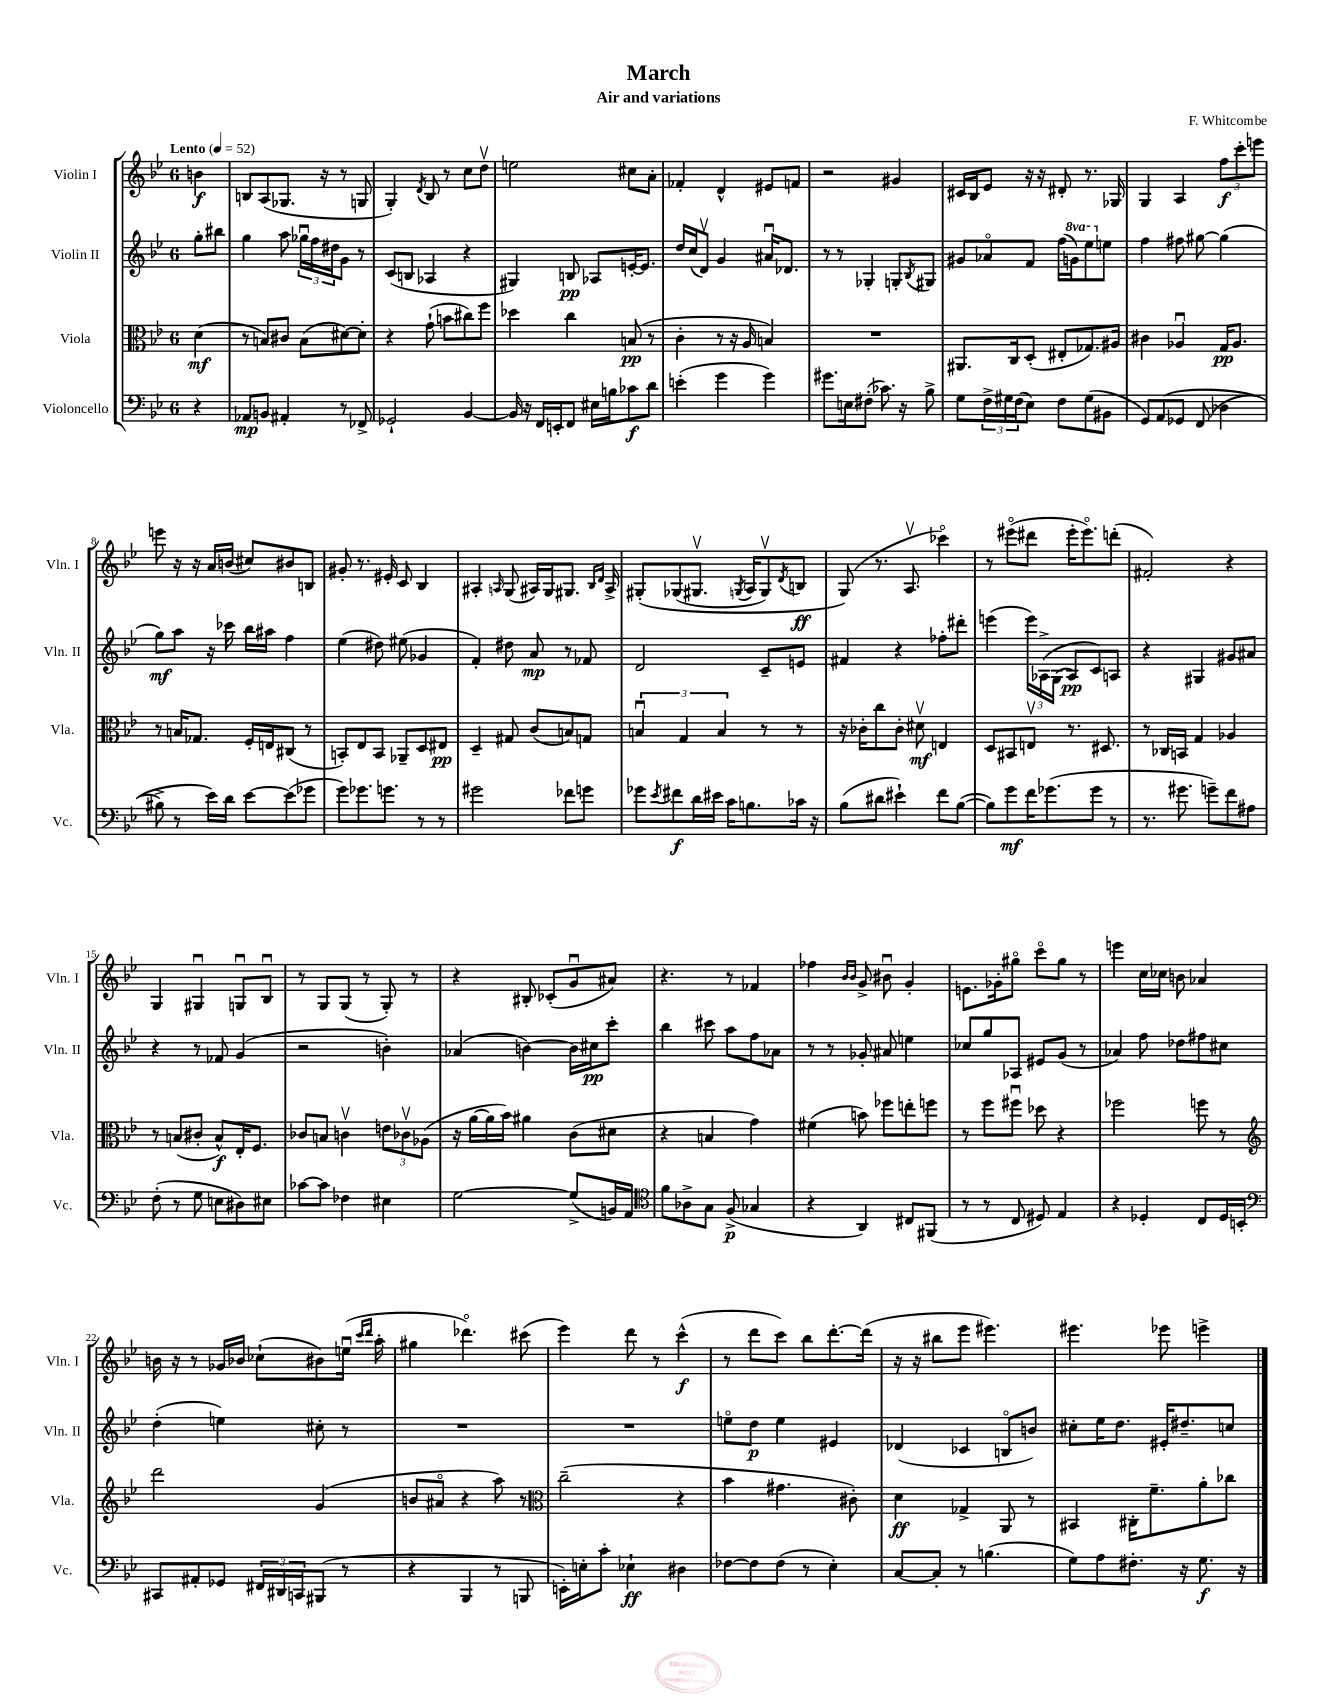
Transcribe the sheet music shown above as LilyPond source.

\header { title = "March" composer = "F. Whitcombe" subtitle = "Air and variations" }
<<
\new StaffGroup <<
\new Staff = "s0" \with { instrumentName = "Violin I" shortInstrumentName = "Vln. I" } {
    \clef treble \key bes \major \once \override Staff.TimeSignature.style = #'single-digit \time 6/8 \partial 4 \tempo "Lento" 4 = 52
    b'4\f |
    b8 a8( ges8. r16 r8 g8 |
    g4-.) \acciaccatura { d'8 } bes8 r8 c''8 d''8\upbow |
    e''2 cis''8 a'8-. |
    fes'4-. d'4-^ eis'8 f'8 |
    r2 gis'4 |
    cis'16 bes16 ees'8 r16 r16 dis'8-. r8. ges16 |
    g4 a4 \tuplet 3/2 { f''8\f c'''8-. e'''8 } |
    e'''8 r16 r16 a'16 b'16( cis''8) bis'8 b8 |
    gis'8-. r8. eis'16-. c'8 bes4 |
    ais4-. \grace { a16 } g8( ais16) g16 gis8. \grace { bes16 d'16 } ais16-> |
    gis8-.\( ges8( gis8.\upbow \acciaccatura { g8 } a16 g8\upbow) \acciaccatura { d'8 } b8\ff |
    g8(\) r8. a8.\upbow ces'''4\flageolet) |
    r8 eis'''8\flageolet( dis'''8 eis'''16-. eis'''8.\flageolet) d'''8-.( |
    fis'2-.) r4 |
    g4 gis4\downbow g8\downbow bes8\downbow |
    r8 g8 g8( r8 g8-.) r8 |
    r4 bis8-. ces'8-.( g'8\downbow ais'8) |
    r4. r8 fes'4 |
    fes''4 \grace { bes'16 bes'16 } g'8-> bis'8\downbow g'4-. |
    e'8. ges'16-. gis''8\flageolet c'''8\flageolet gis''8 r8 |
    e'''4 c''16 ces''16 b'8 aes'4 |
    b'16 r16 r8 ges'16 bes'16 ces''8-!( bis'8) e''16\downbow( \grace { c'''16 d'''16 } a''16-. |
    gis''4 des'''4.\flageolet) cis'''8( |
    ees'''4) d'''8 r8 c'''4-^\f( |
    r8 d'''8 c'''8) bes''8 d'''8.~-. d'''16( |
    r16 r16 bis''8 ees'''8 eis'''4.) |
    eis'''4. ees'''8 e'''4-> \bar "|." |
}
\new Staff = "s1" \with { instrumentName = "Violin II" shortInstrumentName = "Vln. II" } {
    \clef treble \key bes \major \once \override Staff.TimeSignature.style = #'single-digit \time 6/8 \set Staff.ottavationMarkups = #ottavation-simple-ordinals \partial 4
    g''8-. bis''8 |
    g''4 a''8 \tuplet 3/2 { ges''16\downbow f''16 dis''16 } g'8 r8 |
    c'8( b8 aes4 r4 |
    gis4) b8\pp aes8 e'16~-. e'8. |
    d''16 c''16( d'8\upbow) g'4 ais'16\downbow des'8. |
    r8 r8 ges4-. g8-. \acciaccatura { bes8 } gis8 |
    gis'8 aes'8\flageolet f'8 f''16( \ottava #1 g''!16) ees'''8 \ottava #0 e''8 |
    f''4 fis''8 gis''8~ gis''4( |
    g''8\mf) a''8 r16 ces'''16 bes''16 ais''16 f''4 |
    ees''4( dis''8) eis''8( ges'4 |
    f'4-.) dis''8 a'8\mp r8 fes'8 |
    d'2 c'8-- e'8 |
    fis'4 r4 fes''8-. dis'''8-. |
    e'''4( \tuplet 3/2 { e'''16) aes16->\( g16( } aes8\pp) c'8\) a8 |
    r4 gis4 gis'8 ais'8 |
    r4 r8 fes'8 g'4( |
    r2 b'4-.) |
    aes'4( b'4~) b'16 cis''16\pp c'''8-. |
    bes''4 cis'''8 a''8 f''8 aes'8 |
    r8 r8 ges'8-. ais'8 e''4 |
    ces''8 g''8 aes8 eis'8 g'8( r8 |
    aes'4) f''8 des''8 fis''8 cis''8 |
    d''4-.( e''4) cis''8-. r8 |
    R2. |
    R2. |
    e''8\flageolet d''8\p e''4 eis'4 |
    des'4( ces'4 b8\flageolet b'8) |
    cis''8-. ees''16 d''8. eis'16-. dis''8.-- c''8 \bar "|." |
}
\new Staff = "s2" \with { instrumentName = "Viola" shortInstrumentName = "Vla." } {
    \clef alto \key bes \major \once \override Staff.TimeSignature.style = #'single-digit \time 6/8 \partial 4
    d'4\mf( |
    r8 b8) cis'8 b8( dis'8~) dis'8-. |
    r4 g'8-!( b'8 cis''8) f''8 |
    des''4 c''4 b8\pp( r8 |
    c'4-. r8 r16 a16 b4) |
    R2. |
    ais,8. c16 d8-.( eis8-. ges8.) ais16 |
    cis'4 aes4\downbow g16\pp aes8. |
    r8 b16 ges8. f16-. e16 cis8( r8 |
    b,8-.) ees8 b,8 aes,8-- d8 eis8\pp |
    d4-- gis8 c'8( b8) g8 |
    \tuplet 3/2 { b4\downbow g4 b4 } r8 r8 |
    r16 ces'16-. c''8 ces'8-. dis'8\upbow\mf e4 |
    d8 bis,8 e8\upbow r8. dis8. |
    r8 ces16 b,16 g4 aes4 |
    r8 b8( cis'8-. b8-^\f) ees16-. f8. |
    ces'8 b8 c'4\upbow \tuplet 3/2 { e'8 ces'8\upbow aes8( } |
    r16 a'16~ a'16 bes'16) ais'4 c'8( dis'8 |
    r4 b4 g'4) |
    fis'4( b'8) fes''8 e''8-. f''8 |
    r8 f''8 fis''8\downbow des''8 r4 |
    fes''2 f''8 r8 |
    \clef treble d'''2 g'4( |
    b'8 ais'8\flageolet r4 a''8) r8 |
    \clef alto c''2--( r4 |
    bes'4 gis'4. cis'8-.) |
    d'4\ff ges4-> a,8 r8 |
    bis,4 cis16-. f'8.-- a'8-. ces''8 \bar "|." |
}
\new Staff = "s3" \with { instrumentName = "Violoncello" shortInstrumentName = "Vc." } {
    \clef bass \key bes \major \once \override Staff.TimeSignature.style = #'single-digit \time 6/8 \partial 4
    r4 |
    aes,8\mp b,8 ais,4-. r8 fes,8-> |
    ges,2-! bes,4~ |
    bes,16 r16 f,16 e,16-. f,8 eis16 b16 ces'8\f d'8 |
    e'4-.( g'4 g'4) |
    gis'8. e16 fis8-.( ces'8.) r16 bes8-> |
    g8 \tuplet 3/2 { f16-> gis16 f16( } ees8) f8 gis8( bis,8 |
    g,8) a,8\( ges,8 f,8( des4 |
    bis8->) r8 ees'16\) d'16 ees'8~ ees'8( ges'8 |
    g'8) ges'8. g'8. r8 r8 |
    gis'2 fes'8 g'8 |
    ges'8 \acciaccatura { ees'8 } fis'8\f d'16 eis'16 c'16 b8. ces'16 r16 |
    bes8( dis'8 eis'4-!) f'8 bes8~( |
    bes8) g'8\mf f'16 ges'8.( ges'8 r8 |
    r8. gis'8. g'8--) f'8 ais8 |
    f8-.( r8 g8 e8 dis8) eis8 |
    ces'8~ ces'8 fes4 eis4 |
    g2~ g8->( b,16) a,16 |
    \clef tenor f'8 aes8-> g8 f8->\p( ges4 |
    r4 a,4) cis8 fis,8( |
    r8 r8 c8 dis8) ees4 |
    r4 des4-. c8 des16 b,16-. |
    \clef bass cis,8 ais,8-. ges,8 \tuplet 3/2 { fis,16 dis,16 c,16 } bis,,8( r8 |
    r4 bes,,4 r8 b,,8 |
    e,16-.) e16-. c'8-. ees4-!\ff dis4 |
    fes8~ fes8 fes8( r8 ees4-.) |
    c8~ c8-. r8 b4.( |
    g8) a8 fis8.-. r16 g8.\f r16 \bar "|." |
}
>>
>>
